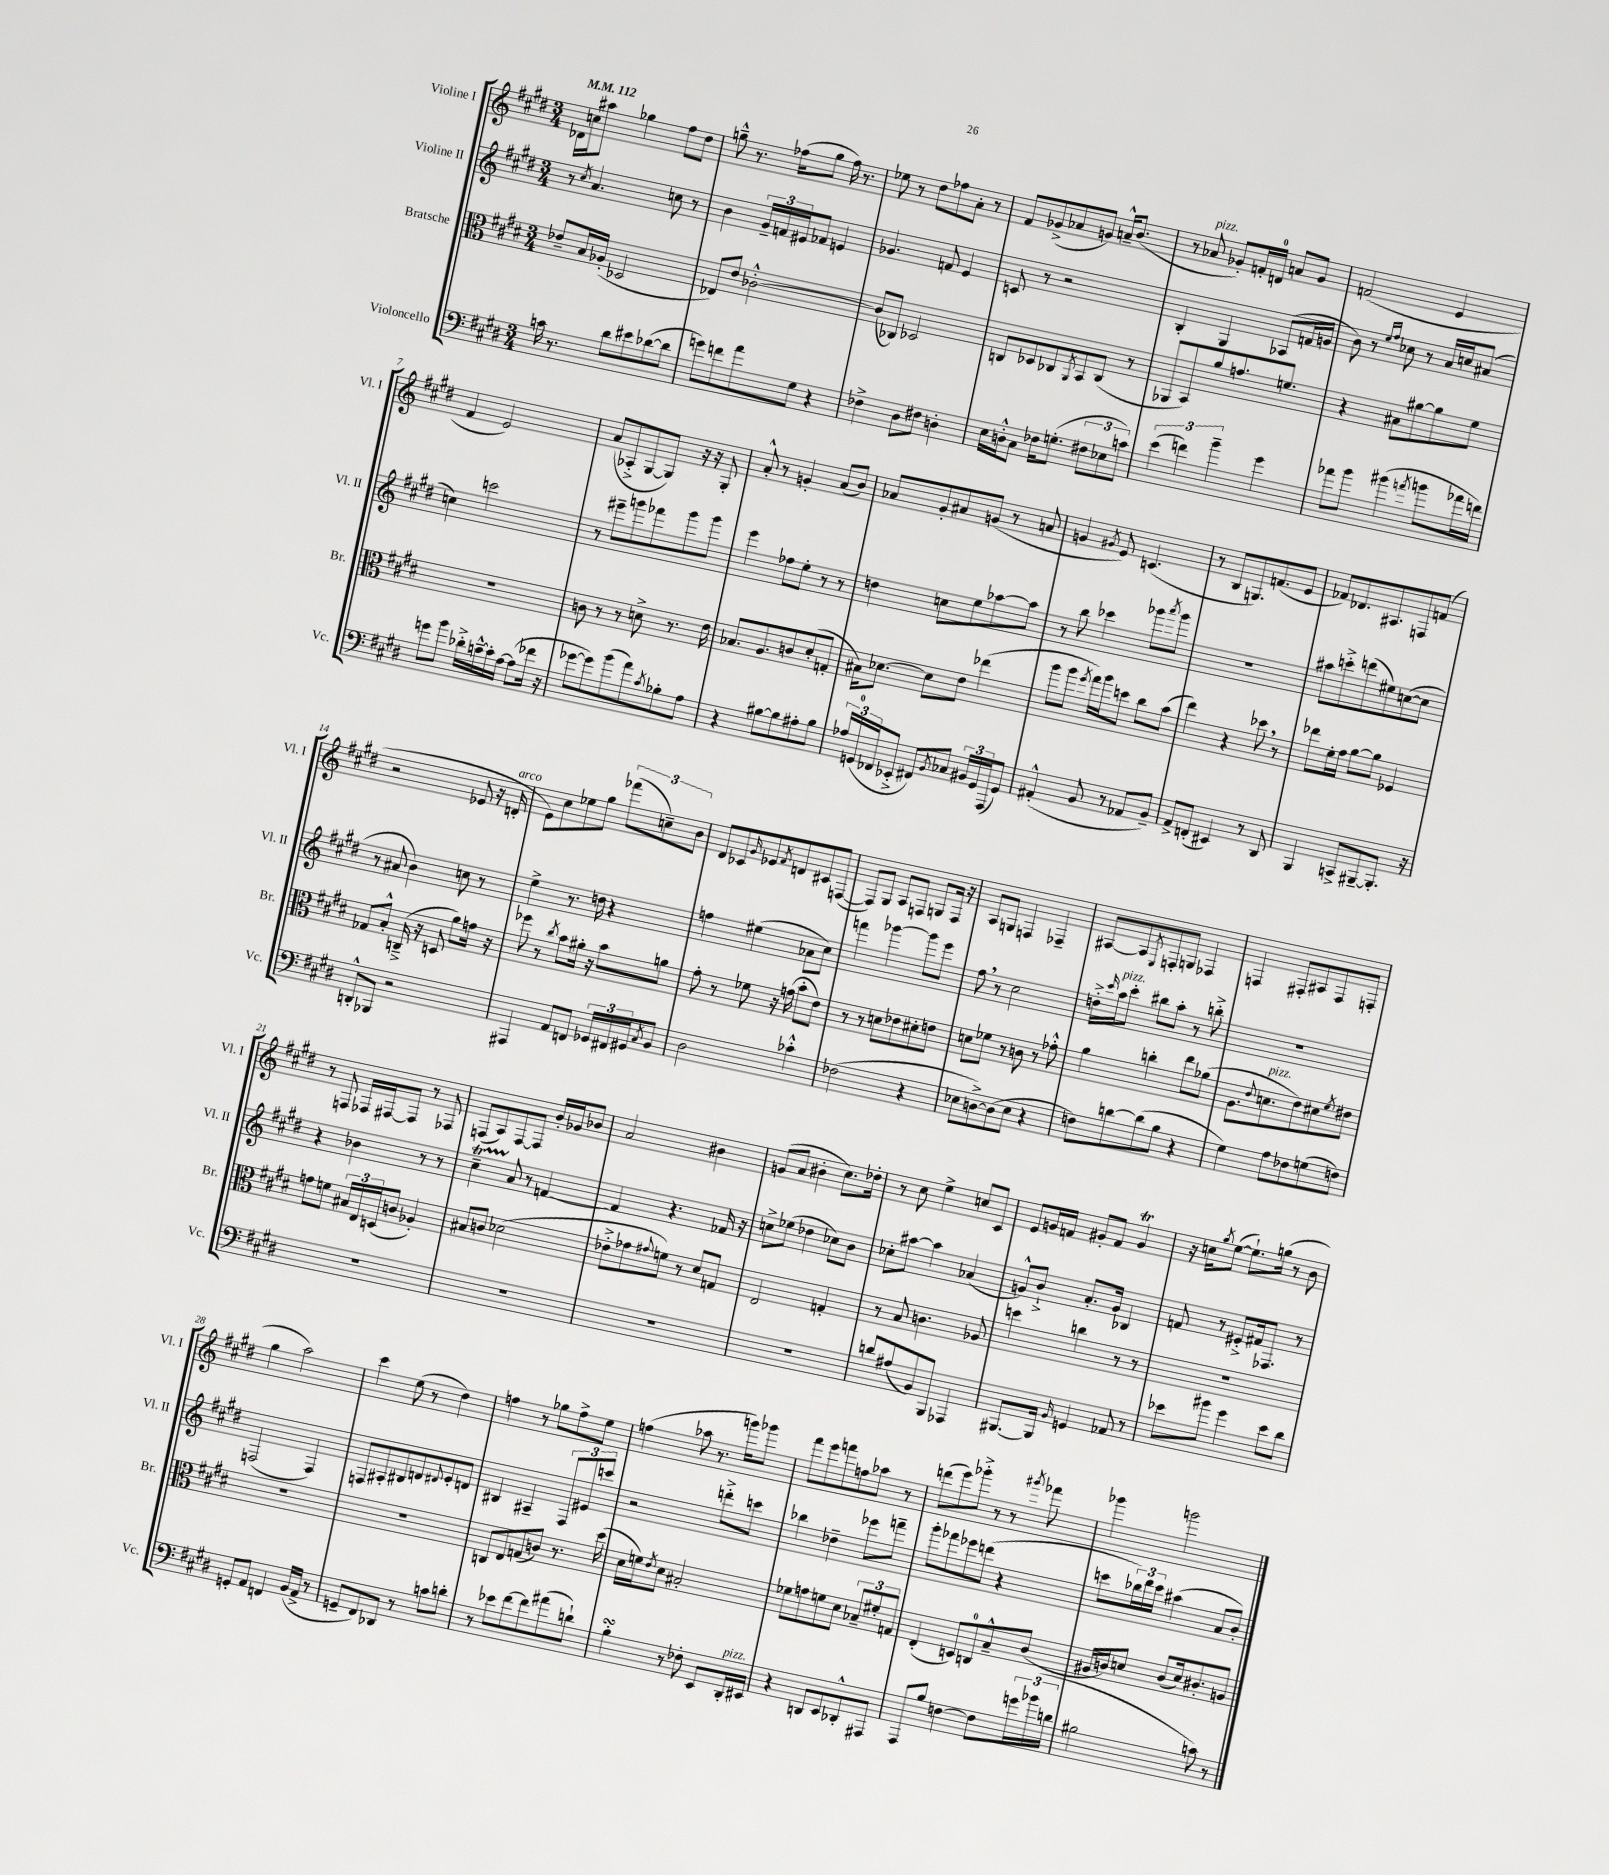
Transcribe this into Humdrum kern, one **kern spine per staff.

**kern	**kern	**kern	**kern
*part4	*part3	*part2	*part1
*staff4	*staff3	*staff2	*staff1
*I"Violoncello	*I"Bratsche	*I"Violine II	*I"Violine I
*I'Vc.	*I'Br.	*I'Vl. II	*I'Vl. I
*clefF4	*clefC3	*clefG2	*clefG2
*k[f#c#g#d#]	*k[f#c#g#d#]	*k[f#c#g#d#]	*k[f#c#g#d#]
*M3/4	*M3/4	*M3/4	*M3/4
*MM112	*MM112	*MM112	*MM112
=1	=1	=1	=1
16cn\	8e-X~/L	8r	16d-X\LL
8.r	.	.	16ccn\J
.	.	8qcc#/	.
.	16B/L	4.a/	8aa#X\J
.	(16A-X'/JJ	.	.
8d#\L	2D-X/	.	4gg-X\
8e#X\	.	.	.
([8d-X\	.	8ccn\	8ff#\L
8d-\J]	.	8r	8dd#\J
=2	=2	=2	=2
8gn\L)	8E-X/L)	4b\	8ggn~^^\
8fn\	8e/J	.	8.r
8a\	[2c-X'^^\	24g#~/LL	.
.	.	24fn/	.
.	.	.	(16ff-X\KL
.	.	24e#X/J	.
8G#\J	.	8f-X/J	8gg\J
4r	.	4en/	16ff-\)
.	.	.	8.r
=3	=3	=3	=3
4F-X^\	(8c-/L]	4.g-X/	8ee-X\
.	8C-X/J)	.	8r
8D#\L	2D-X/	.	8dd#\L
8F#X\J	.	8fn/	8ff-X\
4Dn'\	.	4e/	8a'\J
.	.	.	8r
=4	=4	=4	=4
16E\LL	8Cn/L	8cn/	8f#/L
16Dn'^^\J	.	.	.
8C#\J	8D-X/	8r	(8g-X^/
16F-X\KL	8C-X/	2r	8a-X/
(8.Gn'\J	.	.	.
.	8qAA/	.	.
.	8BB/	.	8gn/J)
12F#X\L	(8C-/J	.	16an~^^/KL
.	.	.	(8.b/J
12E-X\	.	.	.
.	8r	.	.
12cn\J)	.	.	.
=5	=5	=5	=5
(6e\	8AA-X/L	4B'/	8r
!	!	!	!LO:TX:a:i:t=pizz.
.	8BB/)	.	8a-X/
6fn\)	.	.	.
.	8a/	4G#/	8g-X'/L)
6b~\	.	.	.
.	8.gn/	.	16fn'/L
.	.	.	16dn/JJ
4g#\	.	(8A-X/L	8an/L
.	8.fn/J	.	.
.	.	16fn/L	8g-/J
.	.	16gn/JJ	.
=6	=6	=6	=6
8a-X\L	4r	8b\)	(2fn/
8b\J	.	8r	.
.	.	16qqee/LL	.
.	.	16qqff#/JJ	.
(4b#X\	8B#X\L	8cc-X\	.
.	[8a#X\	8r	.
8qan/	.	.	.
8bn\L	8a#\]	16a/LL	4e/
.	.	16ccn/J	.
16a-X\L	8f#\J	(8a#X/J	.
16fn\JJ)	.	.	.
!!LO:LB:g=z
=7	=7	=7	=7
8gn\L	2.r	4ccn\)	4f#/
8b\J	.	.	.
16d-X'^\LL	.	2cccn\	2e/)
[16cn~^^\	.	.	.
16c'\]	.	.	.
[16A\JJ	.	.	.
(8A\L]	.	.	.
16f-X\Jk	.	.	.
16r	.	.	.
=8	=8	=8	=8
[8g-X\L	8cn\	8r	(8a/L
8g-\])	8r	8eee#X~\L	8A-X'^/
(8b\	8r	8gggn\	[8G#/
8a\)	8dn^\	8fff-X\	8G#/J])
8qc#/	.	.	.
8B-X'\	8.r	8ggg\	16r
.	.	.	16r
8A\J	.	8ggg\J	8G#'/
.	16e\	.	.
=9	=9	=9	=9
4r	8.B-X/L	4eee\	8a'^^/
.	.	.	8r
.	8.A/	.	.
[8B#X\L	.	8ff-X\L	4gn'/
8B#\]	8cn/	8ee'\J	.
8A#X'\	(8d#'/	8r	(8a/L
8B#\J	8Gn'/J	8r	8b/J)
=10	=10	=10	=10
24A-X/LL	16B#X\KL)	4ddn\	8a-X/L
(24GGn/	.	.	.
.	[8.d-X\J	.	.
24FF-X/J	.	.	.
8EE-X'^/J	.	.	8g#'/
8FF#X/L)	8d-\L]	8ccn\L	8a#X/
8qBB/	.	.	.
8C-X/J	8e\J	8ee\	(8gn/J
24BB#X/LL	(4ee-X\	[8aa-X\	8r
24GG/	.	.	.
(24AAA/J	.	.	.
8GG/J)	.	8aa-\J]	8an/
=11	=11	=11	=11
(4AA#X'^^/	8aa\L	8r	4gn/
.	8aa\J	8bb\	.
.	8qff#/	.	8qg#X/
8BB/	16gg#\LL)	4ccc-X\	8e/)
.	16aa\J	.	.
8r	8ddn\J	.	(4.cn/
8AA-X/L	8cc#\L	8ggg-X\L	.
.	.	8qaaa/	.
8BB~/J)	(8b\J	8ggg-\J	.
=12	=12	=12	=12
8AA^/L	4ee\)	2.r	8r
(8FFn'/J	.	.	8B/L
4EE#X/)	4r	.	8.Gn/)
.	.	.	(8.fn/
8r	8dd-X,\	.	.
8DD#/	8r	.	8e/J
=13	=13	=13	=13
4BBB/	8ee-X\L	8aa#X\L	8f-X/L)
.	16f#'\L	8cccn'^\	8.d-X/
.	16g#\JJ	.	.
8CCn^/L	[8a\L	(8dddn\	.
.	.	.	8.A#X/
[8BBB#X~/	8a\J]	8ee#X\)	.
8.BBB#'/J]	4F-X/	([8ccn\	8Fn/
.	.	8cc\J]	(8fn/J
16r	.	.	.
!!LO:LB:g=z
=14	=14	=14	=14
8DDn'^^/L	8G-X/L	8r	2r
8BBB-X/J	8B'^^/J	8a#X/	.
2r	(16Cn~^/	4b\)	.
.	16r	.	.
.	8Dn/	.	.
.	8a\L)	8ccn\	8e-X/
.	16gn\Jk	8r	16r
!	!	!	!LO:TX:a:i:t=arco
.	16r	.	16dn'/
=15	=15	=15	=15
4AAA#X/	8ff-X\	4ee^\	8e\L)
.	8r	.	8cc#\
.	8qcc#/	.	.
8AA/L	8b\L	8.r	8ee-X\
8FFn/J	16a#X'\Jk	.	8gg#\J
.	16r	16ddn\	.
24GG-X/LL	8b\L	4r	(12fff-X\L
24FF#X/	.	.	.
24GG#X/J	.	.	12ccn~\)
8qC#/	.	.	.
8BB/J	8an\J	.	.
.	.	.	12b\J
=16	=16	=16	=16
2D#\	8g#'\	4ffn\	8d#/L
.	8r	.	8c-X/
.	.	.	16qqg#/
.	8f-X\	(4ee#X\	8e-X/
.	.	.	8qf#/
.	16r	.	8dn/
.	(16gn\	.	.
4c-X'^^\	8b'\L	8a-X\L	8c#X/
.	8e\J)	8cc#\J)	([8Fn/J
=17	=17	=17	=17
(2F-X\	8r	4fffn\	8F/L])
.	8r	.	8G#/J
.	8dn\L	[4ggg-X\	8A/L
.	8e-X\	.	8Fn/J
4r	8d#X'\	8ggg-\L]	8Gn/L
.	8en\J	8eee\J	16F/Jk
.	.	.	16r
=18	=18	=18	=18
8E-X\L	8dn\L	8ff#,\	8A/L
[8Dn^\)	8f-X\J	8r	8Gn/J
(8D\]	8r	2cc#\	4Fn/
8E-\J	8cn\	.	.
4r	8r	.	4F-X~/
.	8g-X'^^\	.	.
=19	=19	=19	=19
8Fn\L)	4a\	16ddn'^\LL	[8A#X/L
.	.	16qqccc#/	.
!	!	!LO:TX:a:i:t=pizz.	!
.	.	16aa\J	.
[8dn\	.	8ccc#'\J	8A#/]
.	.	.	8qE/
(8d\]	4ccn'\	8bb#X\L	8Fn'/
8B\J	.	8aa'\J	8Gn/J
4r	8ee\L	8r	4F-X/
.	(8a-X\J	8bbn'^\	.
=20	=20	=20	=20
4G#\)	8.A\L	2.r	4Fn/
.	8qqe/	.	.
!	!LO:TX:a:i:t=pizz.	!	!
.	8.dn\	.	.
8A\L	.	.	8F#X'/L
8F-X\	8e\)	.	8A#X/
(8Gn\	8d#X\	.	8F#/
.	8qf#/	.	.
8Fn\J)	8e#X\J	.	8Fn'/J
!!LO:LB:g=z
=21	=21	=21	=21
2.r	8gn\L	4r	8r
.	8fn\J	.	8Fn/
.	24B#X/LL	4b-X\	16F-X/LL
.	24E/	.	.
.	.	.	[16F#X/J
.	(24Dn/J	.	.
.	8cn/J	.	8F#/J]
.	4A-X'/)	8r	8r
.	.	8r	8F-X/
=22	=22	=22	=22
2.r	8B#X/L	4cc#T~\	(8Fn/L
.	8cn/J	.	8A/)
.	(2d-X\	8a/	[8F/
.	.	8r	8F/J]
.	.	[4fn/	16b'/LL
.	.	.	16g-X/J
.	.	.	8b-X/J
=23	=23	=23	=23
2.r	8e-X'^\L	4f/]	2a/
.	8g-X\	.	.
.	8qqg#X/	.	.
.	8fn\J)	4.r	.
.	8r	.	.
.	8d#/L	.	4b#X\
.	8Gn/J	16f-X/	.
.	.	16r	.
=24	=24	=24	=24
2.r	2E/	8ccn^\L	(8gn/L
.	.	(8ee-X\J	8a/J
.	.	4dd-X\	4b#X'\
.	4Gn'/	8cc-X\L)	8.cc#\L)
.	.	8b\J	.
.	.	.	16dd-X'\Jk
=25	=25	=25	=25
8dn/L	8r	8cc-X'\L	8r
(8A#X/	8B/	[8aa#X\J	8cc#\
8BB/)	4.cn\	4aa#\]	4ee^\
8BBB/J	.	.	.
4AAA-X/	.	(4a-X/	8ccn/L
.	8A-X/	.	8c#/J
=26	=26	=26	=26
[8.BBB#X/L	4ddn\	8gn^^/L)	8e/L
.	.	8b`^/J	16gn/L
16BBB#/Jk]	.	.	16fn/JJ
16qqBB/	.	.	.
4GGn/	4ccn\	8.a'/L	8g#X'/L
.	.	.	8f/J
.	.	16g/Jk	.
8AA-X/	8r	4B-X/	4g#t/
8r	8r	.	.
=27	=27	=27	=27
8e-X\L	2.r	8fn/	16r
.	.	.	16ccn\KL
.	.	.	8qgg#/
8b#X\J	.	8r	([8ee\J
4g#\	.	8e#X'^/L	8.ee`\L])
.	.	16f#X/k	.
.	.	8.F-X/J	(16ggn\Jk
8e-\L	.	.	8r
8d#\J	.	8r	8b\
!!LO:LB:g=z
=28	=28	=28	=28
8GGn'/L	2.r	(2Fn/	4gg#\
8AA/J	.	.	.
4FFn/	.	.	2aa\)
(16BB/LL	.	4F/)	.
16AA^/JJ	.	.	.
8r	.	.	.
=29	=29	=29	=29
8GGn~/L	2.r	8Fn/L	4ccc#\
8FF#/)	.	8A#X'/	.
8DD-X/J	.	8B#X/	(8ee\
8r	.	8dn/	8r
.	.	8qqd#X/	.
8cn\L	.	8e'/	4dd#\)
8dn'\J	.	8dn/J	.
=30	=30	=30	=30
8r	8Cn/L	4B#X/	4ffn\
8e-X\L	8E/	.	.
[8f#\	(8Gn/	4A#X~/	8r
8f#\]	8cn/J)	.	8gg-X\L
(8a#X\	8.r	12F#/L	8ff^\
.	.	12e#X/	.
8dn`\J)	.	.	8ee\J
.	.	12cccn/J	.
.	(16dd#\	.	.
=31	=31	=31	=31
4BsSSS'\	16d#\LL	2r	(4ffn\
.	16fn\J)	.	.
.	8qe/	.	.
.	8d#\J	.	.
8r	2B#X'/	.	8aa-X\
8F-X'\	.	.	8.r
8EE/L	.	8dddn'^\L	.
.	.	.	16gggn\KL)
!LO:TX:a:i:t=pizz.	!	!	!
16DD#'/L	.	8cccn\J	8ggg-X\J
16EE#X/JJ	.	.	.
=32	=32	=32	=32
4r	8f-X\L	4bb-X\	8fff#\L
.	8gn\	.	8eee\
8DDn/L	8fn\	4dd-X~\	8fffn\
8EE/	8d#\J	.	8ffn\
8DD-X'^^/	12B-X~/L	8eee-X\L	8aa-X\J
.	12f#X'/	.	.
8AAA#X/J	.	8fffn~\J	8r
.	12Gn/J	.	.
=33	=33	=33	=33
8AAA/L	(4E'/	8ggg#'\L	(8dddn\L
8B/J	.	8fff-X\	8eee\)
[4Fn\	8Dn/L)	8eee-X\	8ggg-X'^\J
.	8Cn/	(8dddn\J	8r
8F\L]	8B~^^/	4r	8r
.	.	.	8qggg#X/
24gn\L	(8c#/J	.	8fff-X\
(24b-X\	.	.	.
24dn\JJ	.	.	.
=34	=34	=34	=34
2B#X\	16A#X/LL	8cccn\L	4ggg-X\
.	16cn/J)	.	.
.	8dn/J	24bb-X\L)	.
.	.	24ddd#\	.
.	.	24ccc\JJ	.
.	(8c/L	(4aa#X\	2gggn\
.	16d/k)	.	.
.	8.c#X'/	.	.
8cn\)	.	8a/L	.
8r	8An/J	8b'/J)	.
==	==	==	==
*-	*-	*-	*-
